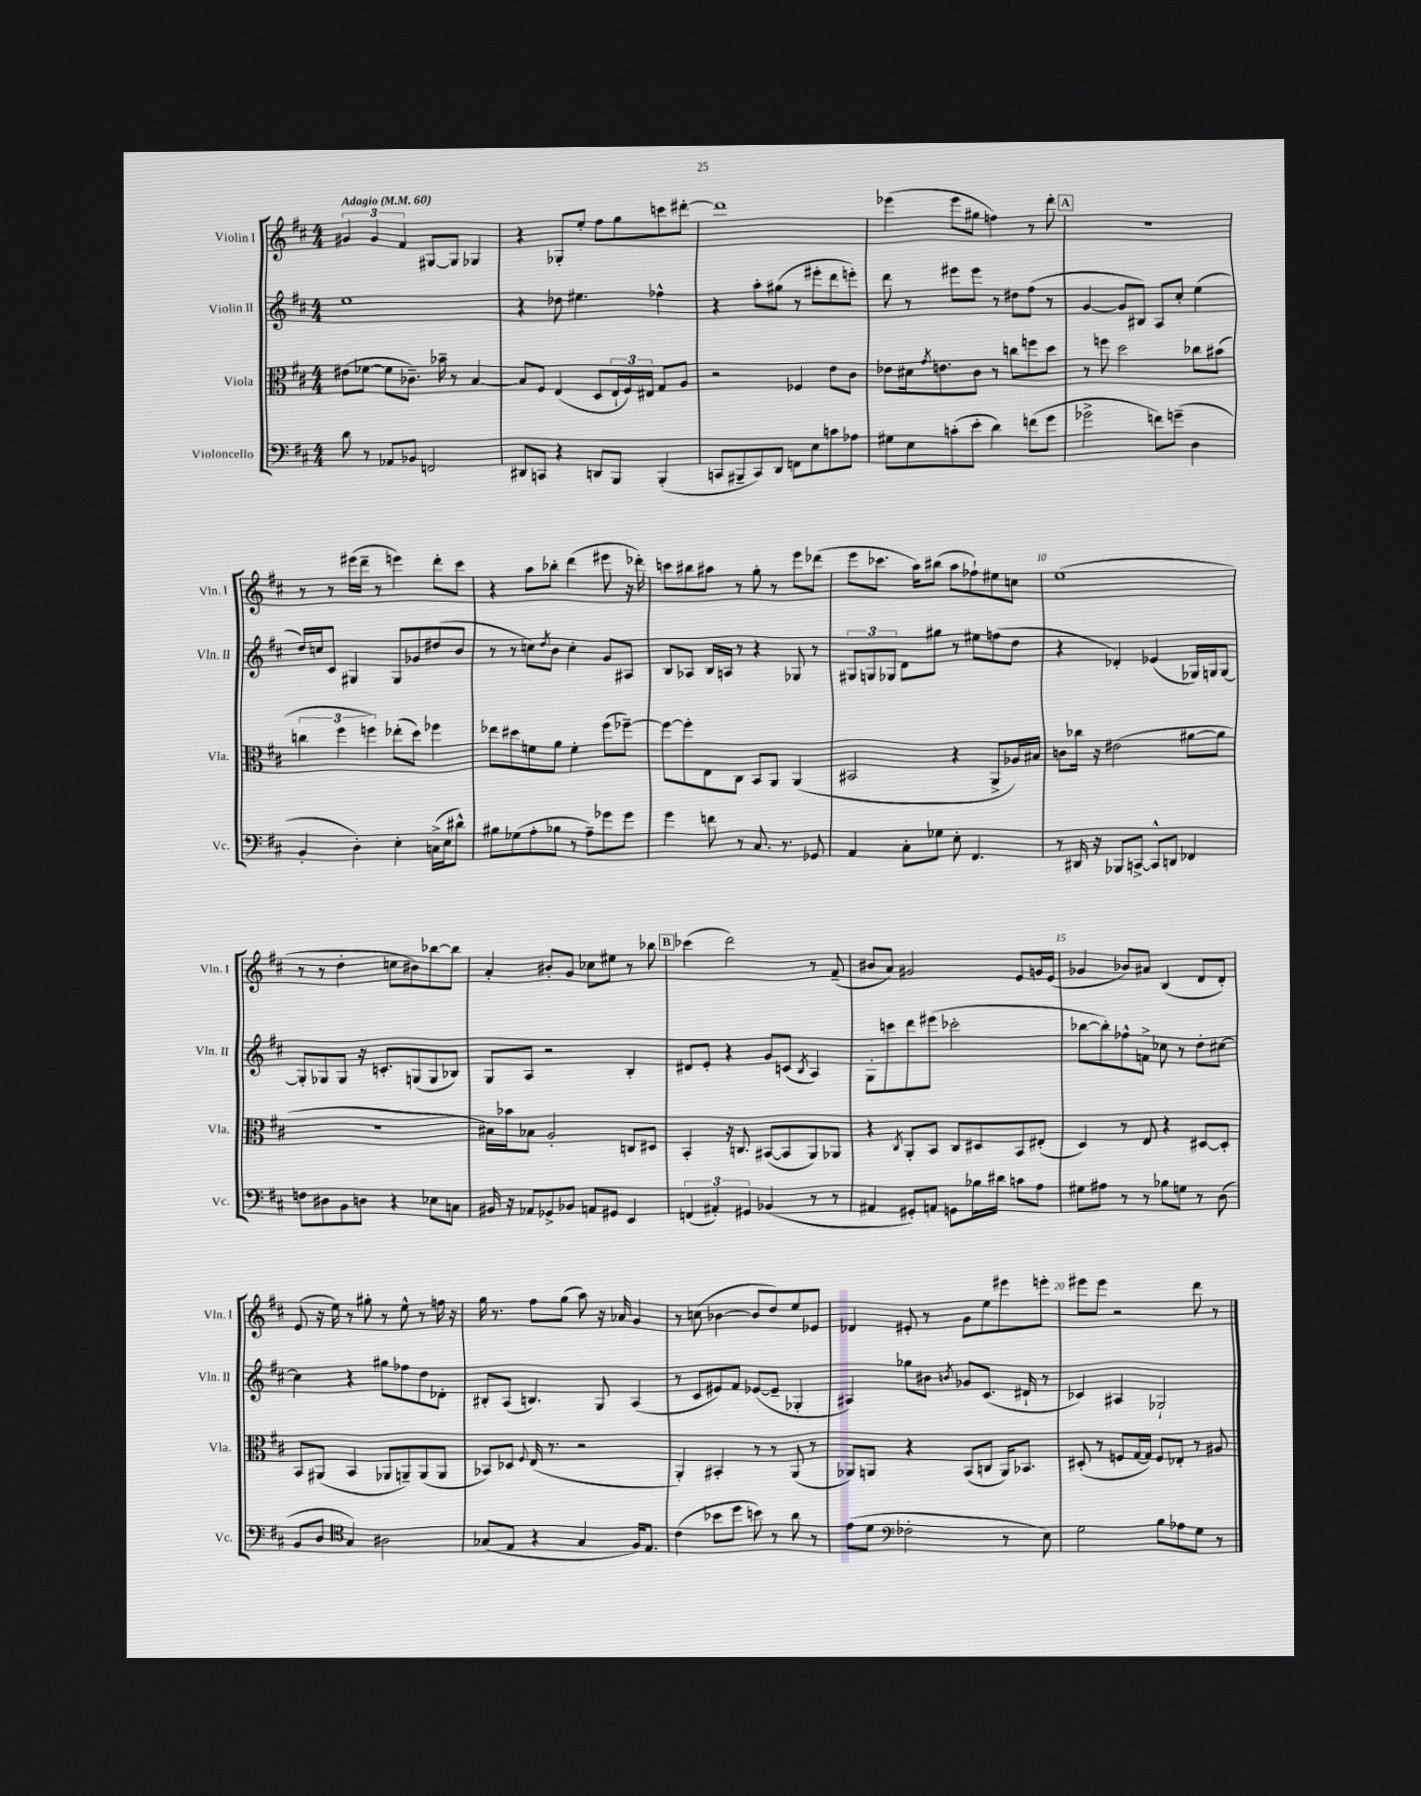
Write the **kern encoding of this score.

**kern	**kern	**kern	**kern
*part4	*part3	*part2	*part1
*staff4	*staff3	*staff2	*staff1
*I"Violoncello	*I"Viola	*I"Violin II	*I"Violin I
*I'Vc.	*I'Vla.	*I'Vln. II	*I'Vln. I
*clefF4	*clefC3	*clefG2	*clefG2
*k[f#c#]	*k[f#c#]	*k[f#c#]	*k[f#c#]
*M4/4	*M4/4	*M4/4	*M4/4
*MM60	*MM60	*MM60	*MM60
=1	=1	=1	=1
!	!	!	!LO:TX:a:B:t=Adagio
8d\	(8e#X\L	1ee	6g#X/
8r	[8f-X\J	.	.
.	.	.	6g#/
8AA-X/L	8f-\L]	.	.
.	.	.	6f#/
8BB-X/J	8.c-X~\J)	.	.
2FFn/	.	.	[8G#X/L
.	16b-X~\	.	.
.	8r	.	8G#/J]
.	[4B/	.	4G-X/
=2	=2	=2	=2
8DD#X/L	8B/L]	4r	4r
8CCn/J	8F#/J	.	.
4r	(4E/	8dd-X\	8G-X'/L
.	.	4.ee#X\	8ee'/J
8DDn/L	8D/L	.	8ff#\L
8BBB/J	24E`/L	.	8gg\
.	24F#/)	.	.
.	24E#X/JJ	.	.
(4BBB'/	8G/L	4ff-X^^\	8cccn\
.	8A/J	.	[8ddd#X'\J
=3	=3	=3	=3
8CCn/L	2r	4r	1ddd#]
8BBB#X~/	.	.	.
8CC/)	.	8aa'\L	.
8DD/J	.	(8gg#X\J	.
8FFn\L	4F-X/	8r	.
8E\	.	8eee#X'\L	.
8cn\	8e\L	8ddd\	.
8A-X\J	8c#\J	8eeen'\J)	.
=4	=4	=4	=4
8G#X\L	8e-X\L	8ddd\	(4eee-X\
8E\	16d#X\k	8r	.
.	8qg/	.	.
.	8.en\	.	.
(8cn'\	.	8eee#X\L	8eee-\L
8e'\J	8c#\J	8eee#\J	8gg#X\J
4d\)	8r	8r	4ffn\)
.	8ccn\L	8dd#X\L	.
(8fn\L	8ffn\	(8ff#\J	8r
8g\J	8dd\J	8r	8ddd'\
!!LO:REH:place=s1:t=A
=5	=5	=5	=5
2g-X^\	8r	[4g/	1r
.	8ffn\	.	.
.	2dd\	8g/L]	.
.	.	8B#X/J)	.
8fn\L)	.	8A/L	.
(8gn~\J	.	8cc#'/J	.
4D\	8cc-X\L	(4ee\	.
.	(8b#X\J	.	.
!!LO:LB:g=z
=6	=6	=6	=6
4BB'/	6ccn\	16dd/LL)	8r
.	.	16ccn/J	.
.	.	8c#/J	8r
.	6ff#\	.	.
4D'\)	.	4G#X/	(16eee#X\LL
.	.	.	16ddd~\JJ
.	6ffn\)	.	.
.	.	.	8r
4E'\	(8ee-X'\L	8G#/L	4eeen\)
.	8dd\J)	8g-X/	.
(16Cn^\LL	4ff-X\	(8dd#X/	8ddd'\L
16E\J	.	.	.
8d#X^^\J)	.	8b/J	8ccc#\J
=7	=7	=7	=7
8B#X\L	8ee-X\L	8r	4r
(8G-X\	8dd#X\	8r	.
8A'\	8fn\	8ccn\L)	8aa\L
.	.	8qdd/	.
8B-X\J	8a\J	8b\J	8bb-X'\J
8r	4f'\	4cc'\	(4ddd\
8A~\L)	.	.	.
8g-X\	(8ff#\L	8g/L	8eee#X\
8g-\J	[8ff-X~\J)	8A#X/J	16r
.	.	.	16ddd-X'\)
=8	=8	=8	=8
4g\	8ff-\L_	8B/L	8cccn\L
.	8ff-'\]	8A-X/J	8bb#X\
8fn\	8E\	16B/LL	8aa#X\J
.	.	16An/JJ	.
8r	8C#\J	8r	8r
8.C#/	8BB/L	4r	8gg'\
.	8AA/J	.	8r
8.r	.	.	.
.	(4AA/	8G-X/	8eee\L
8GG-X/	.	8r	(8ddd-X\J
=9	=9	=9	=9
4AA/	2BB#X/	12G#X/L	8eee\L
.	.	12Gn/	.
.	.	.	8.ccc-X\J
.	.	12G-X/J	.
8C#'\L	.	8d\L	.
.	.	.	16aa\KL)
8G-X\J	.	8gg#X\J	(8bb#X\J
8E'\	4r	8r	8aa\L
4.FF#/	.	8ee#X\L	8ff-X`\)
.	8AA^/L	(8ffn\	8ee#X\
.	16A-X/L)	8dd\J	8ccn\J
.	16B#X/JJ	.	.
=10	=10	=10	=10
8r	8cn\L	4r	(1ee
16DD#X/	16cc-X\Jk	.	.
16r	16r	.	.
8BBB-X/L	(2e#X\	4d-X'/)	.
[8CCn^/J	.	.	.
8CC^^/L]	.	(4e-X/	.
8DDn/J	.	.	.
4FF-X/	[8a#X\L	16G-X/LL)	.
.	.	16Gn/J	.
.	8a#\J]	[8G/J	.
!!LO:LB:g=z
=11	=11	=11	=11
8Fn\L	1r	8G'/L]	8r
8D#X\	.	8G-X/	8r
8BB\	.	8G-/J	4dd'\
8Dn\J	.	16r	.
.	.	8.cn'/L	.
4r	.	.	8ccn\L
.	.	(8Gn/	8b#X\)
8E-X\L	.	8G/	[8bb-X\
8Cn\J	.	8B-X/J)	8bb-\J]
=12	=12	=12	=12
16BB#X/	16B#X\LL)	8G/L	4a'/
16r	16b-X\J	.	.
8AA-X/L	8B-X\J	8A/J	.
8GG-X^/	2A'/	2r	8b#X'/L
8BB-X/J	.	.	8g/J
8AAn/L	.	.	8cc-X\L
8GG#X/J	.	.	8ee#X\J
4EE/	8Cn/L	4B'/	8r
.	8D#X/J	.	8bb-X\
!!LO:REH:place=s1:t=B
=13	=13	=13	=13
(6FFn/	4BB'/	8d#X/L	(4ccc-X\
.	.	8e'/J	.
6AA#X'/)	.	.	.
.	16r	4r	2ddd\)
.	8.Cn/	.	.
6GG#X/	.	.	.
(4BB-X/	([8BB#X/L	8g/L	.
.	8BB#/]	(8cn/J	.
.	.	8qB/	.
8r	8AA/)	4A/)	8r
8r	8AA-X/J	.	(8f#~/
=14	=14	=14	=14
4AA#X/	4r	8G'\L	8b#X/L
.	.	8cccn\	8a/J)
.	8qC#/	.	.
8GG#X'/L)	8AA'/L	8ddd\	2g#X/
8AAn/J	8BB/J	(8eee#X\J	.
8GGn\L	8C#/L	2ccc-X'\	.
16B-X\L	8D#X/	.	.
16d#X\JJ	.	.	.
8cn\L	8BB/	.	8e/L
8A\J	(8E#X'/J	.	16gn/L
.	.	.	(16e/JJ
=15	=15	=15	=15
8G#X\L	4D/)	[8bb-X\L	4g-X/
8A#X\J	.	8bb-'\])	.
8r	8r	8ff-X^^\	8b-X/L)
8r	8E/	8fn^\J	8a#X/J
8B-X\L	4r	8cc-X\	(4B/
8Gn\J	.	8r	.
8r	[8D#X/L	8dd'\L	8d/L
(8D\	8D#'/J]	[8cc#X\J	8d'/J)
!!LO:LB:g=z
=16	=16	=16	=16
8BB/L	8BB/L	4cc#\]	(8e/
8D/J	(8AA#X/J	.	16r
.	.	.	16ee\)
*clefC4	*	*	*
4G/)	4BB/	4r	8r
.	.	.	8gg#X'\
2A#X\	8AA-X/L	8gg#X\L	8r
.	8AAn~/)	8ff-X\	8ee^^\
.	(8AA/	8dd\	8r
.	8AA/J	8d-X'\J	16ffn\
.	.	.	16r
=17	=17	=17	=17
(8G-X/L	8BB-X/L)	8B#X'/L	16gg\
.	.	.	8.r
8E/J	8D-X/J	(8A/J	.
.	8qqF#/	.	.
4r	(16E/	4.Bn/)	8ff#\L
.	8.r	.	.
.	.	.	(8gg\J
4G-/	2r	.	8aa\)
.	.	8G/	16r
.	.	.	16a-X/
16F#/KL)	.	(4A/	4g/
8.E/J	.	.	.
=18	=18	=18	=18
(4c#\	4AA'/)	8r	8r
.	.	8c#/L	(8ccn\
8b-X\L	4BB#X'/	8e#X/)	[4b-X\
8dd\J	.	8f#/J	.
8bn\)	8r	([8e-X/L	8b-/L]
8r	8r	8e-~/J]	8dd/)
8a\	(8AA/	4G-X'/	8ee/
8r	8r	.	8e-X/J
=19	=19	=19	=19
(8e\L	8AA-X/L)	4A#X/)	4d-X/
8d\J	8AAn/J	.	.
*clefF4	*	*	*
2F-X'\	4r	8gg-X\L	8e#X'/
.	.	8b#X\J	8r
.	.	8qbn/	.
.	(8BB/L	8g-X/L	8g\L
.	8Cn/J	(8.c#/J	8ee\
8r	16AA/KL)	.	8eee#X\
.	8.BB-X/J	16d#X`/	.
8E\)	.	8r	8eeen'\J
=20	=20	=20	=20
2G\	(8D#X'/	4c-X/)	8eee#X\L
.	8r	.	8eee#\J
.	8Fn/L	4A#X/	2r
.	[16G/L	.	.
.	16G/JJ])	.	.
8B\L	8F/L	2G-X`/	.
8A-X\	8E-X'/J	.	.
8G\J	8r	.	8ddd\
8r	8A#X/	.	8r
==	==	==	==
*-	*-	*-	*-
